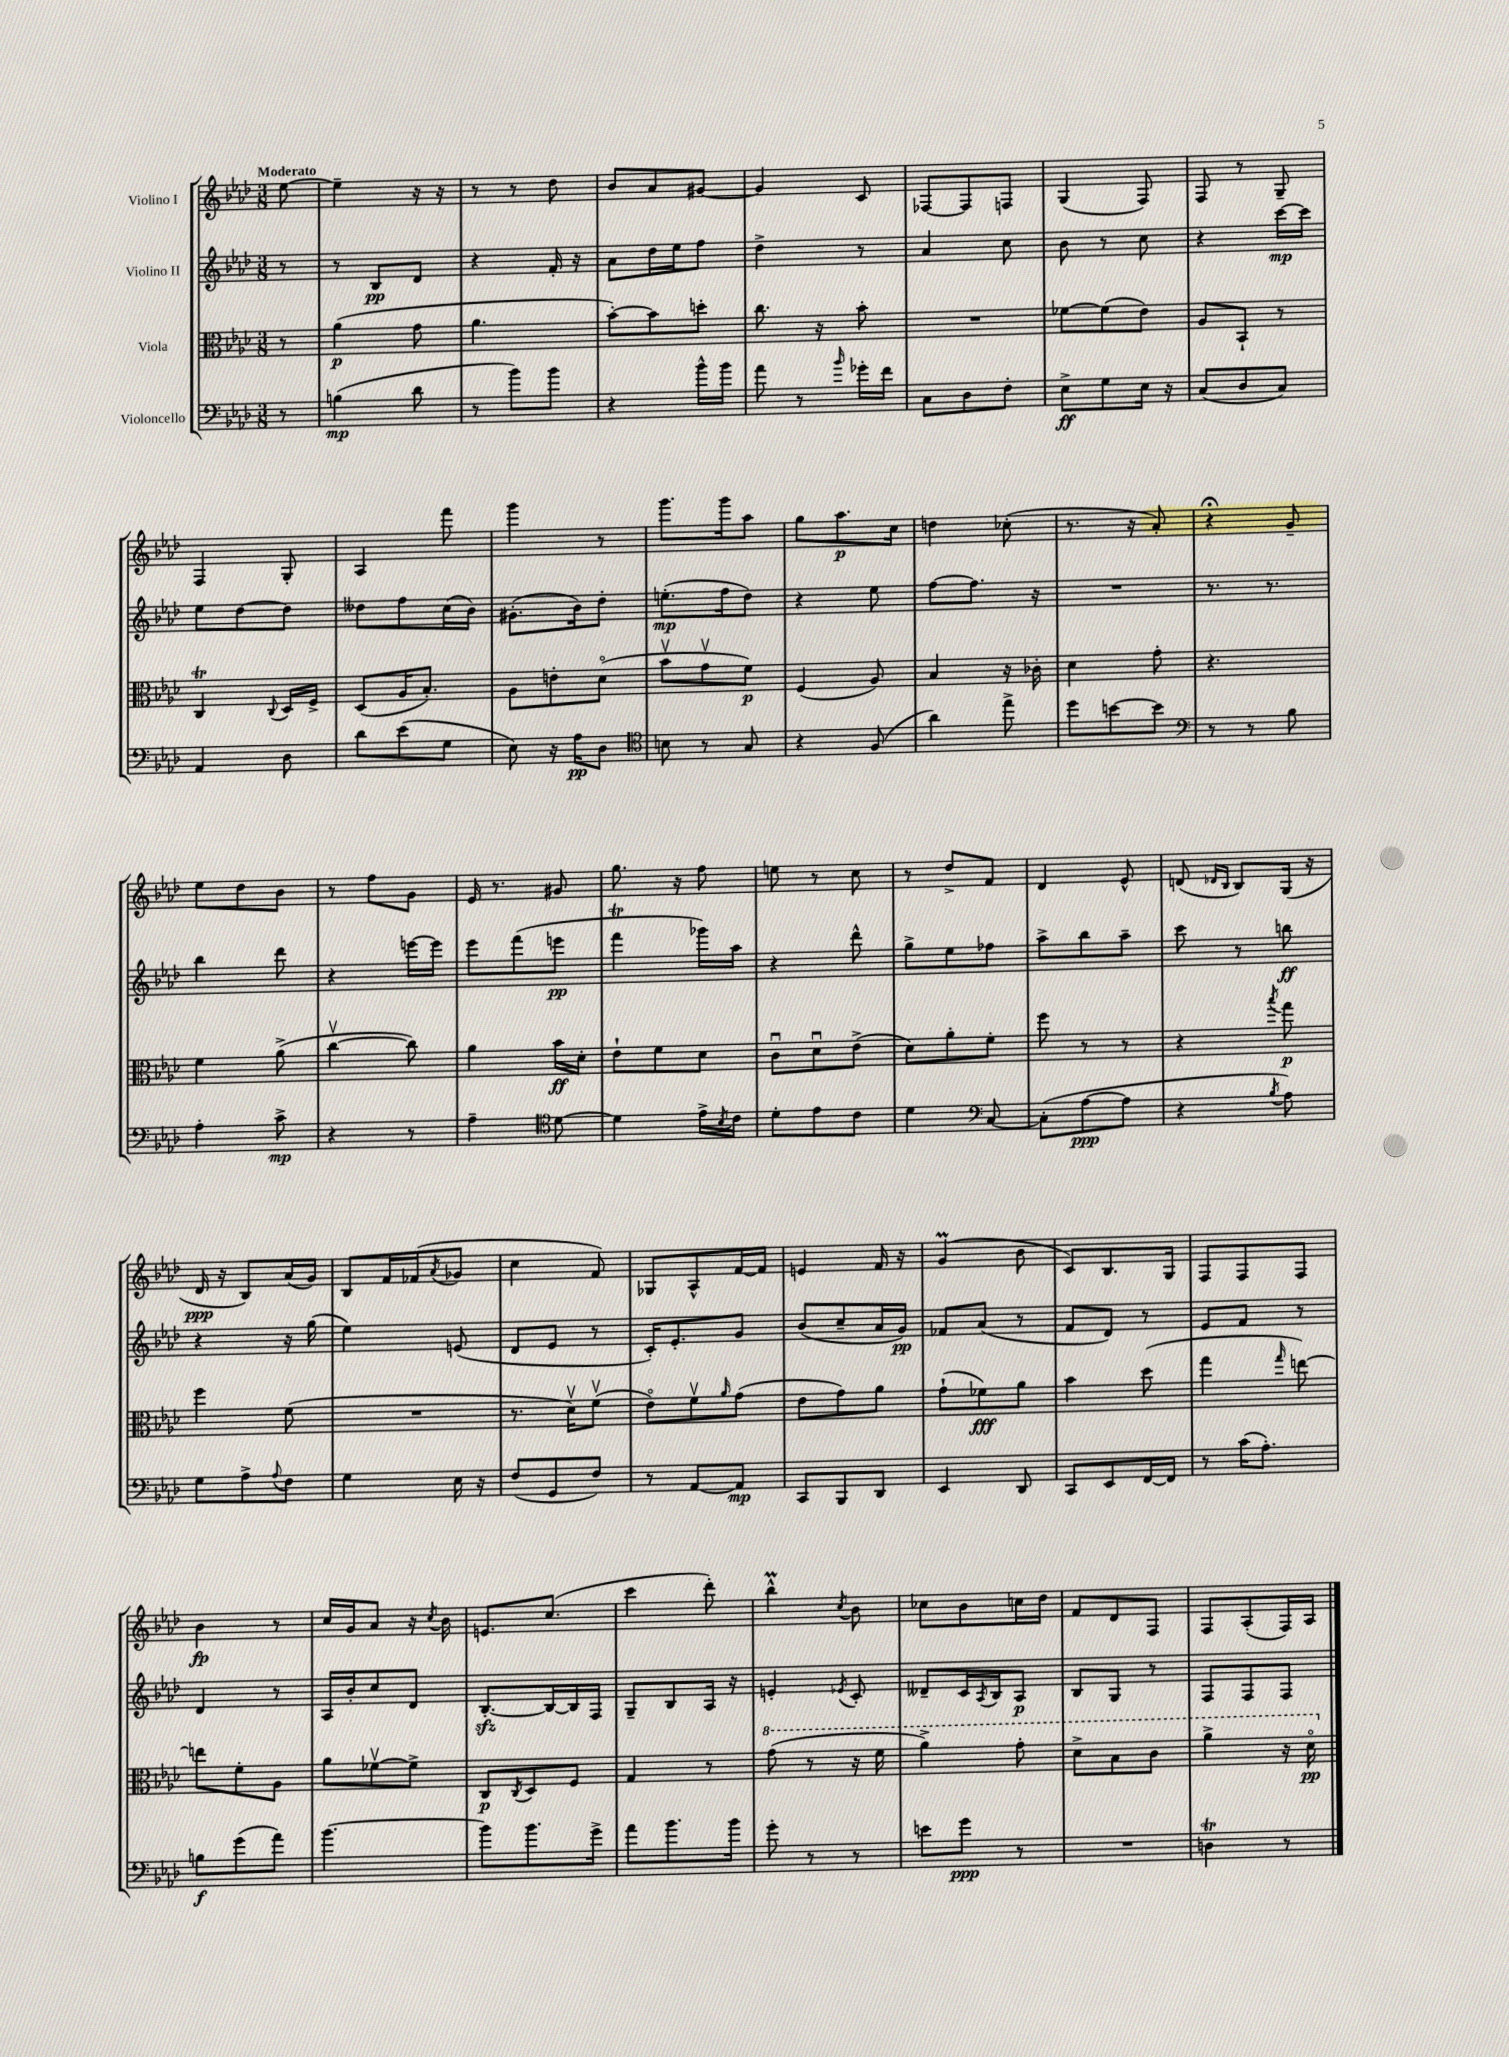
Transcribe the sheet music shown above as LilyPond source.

<<
\new StaffGroup <<
\new Staff = "s0" \with { instrumentName = "Violino I" } {
    \clef treble \key aes \major \numericTimeSignature \time 3/8 \partial 8 \tempo "Moderato"
    ees''8~ |
    ees''4-- r16 r16 |
    r8 r8 des''8 |
    bes'8 aes'8 gis'8~ |
    gis'4 c'8 |
    fes8~ fes8 f8 |
    g4( f8) |
    f8 r8 g8-- |
    f4 g8-. |
    aes4 f'''8 |
    g'''4 r8 |
    g'''8. g'''16 aes''8 |
    g''8 aes''8.\p c''16 |
    d''4 ces''8-.( |
    r8. r16 aes'8-.) |
    r4\fermata g'8-- |
    ees''8 des''8 bes'8 |
    r8 f''8 g'8 |
    ees'16 r8. gis'8 |
    g''8. r16 f''8 |
    e''8 r8 c''8 |
    r8 des''8-> f'8 |
    des'4 ees'8-^ |
    d'8( \grace { des'16 bes16 } bes8) g16( r16 |
    des'16\ppp r16 bes8) aes'16( g'16) |
    bes8 f'16 fes'16( \acciaccatura { aes'8 } ges'8 |
    c''4 f'8) |
    ges8 aes8-^ f'16~ f'16 |
    e'4 f'16 r16 |
    g'4\prall( bes'8 |
    c'8) bes8. g16 |
    f8 f8 f8 |
    bes'4\fp r8 |
    c''16 g'16 aes'8 r16 \acciaccatura { c''8 } bes'16 |
    e'8. c''8.( |
    c'''4 des'''8-.) |
    bes''4-^\prall \acciaccatura { c''8 } bes'8 |
    ces''8 bes'8 c''16 des''16 |
    f'8 des'8 f8 |
    f8 aes8-.( f16) aes16 \bar "|." |
}
\new Staff = "s1" \with { instrumentName = "Violino II" } {
    \clef treble \key aes \major \numericTimeSignature \time 3/8 \partial 8
    r8 |
    r8 bes8\pp des'8 |
    r4 f'16-. r16 |
    aes'8 des''16 ees''16 f''8 |
    des''4-> r8 |
    aes'4 c''8 |
    bes'8 r8 c''8 |
    r4 c'''16~\mp c'''16 |
    ees''8 des''8~ des''8 |
    deses''8 f''8 c''16( bes'16) |
    gis'8.-.( bes'16) des''8-. |
    e''8.-.\mp( f''16 des''8) |
    r4 ees''8 |
    f''8~ f''8. r16 |
    R4. |
    r8. r8. |
    bes''4 des'''8 |
    r4 e'''16~ e'''16 |
    ees'''8 f'''8( e'''8\pp |
    f'''4\trill ges'''16) aes''16 |
    r4 des'''8-^ |
    g''8-> ees''8 fes''8 |
    aes''8-> bes''8 aes''8-- |
    c'''8 r8 b''8\ff |
    r4 r16 g''16( |
    ees''4) e'8( |
    des'8 ees'8 r8 |
    c'16-.) ees'8.-. g'8 |
    bes'8( c''8-- aes'16 g'16\pp) |
    fes'8 aes'8( r8 |
    f'8 des'8) r8 |
    ees'8 f'8 r8 |
    des'4 r8 |
    aes16 bes'16-. c''8 des'8 |
    bes8.~-.\sfz bes16~ bes16 f16 |
    g8-- bes8 aes16 r16 |
    e'4-. \acciaccatura { ees'8 } c'8-. |
    deses'8-- c'16 \acciaccatura { aes8 } bes16 aes8\p |
    bes8 g8 r8 |
    f8 f8 f8 \bar "|." |
}
\new Staff = "s2" \with { instrumentName = "Viola" } {
    \clef alto \key aes \major \numericTimeSignature \time 3/8 \partial 8
    r8 |
    aes'4\p( g'8 |
    aes'4. |
    bes'8~-.) bes'8 d''8-. |
    c''8. r16 bes'8-. |
    R4. |
    fes'8~ fes'8( ees'8) |
    aes8 bes,8-! r8 |
    c4\trill \appoggiatura { c8 } des16 f16-> |
    des8( aes16 bes8.-.) |
    aes8 e'8-. des'8\flageolet( |
    bes'8\upbow g'8\upbow f'8\p) |
    f4( aes8) |
    bes4 r16 ces'16-. |
    des'4 g'8-. |
    r4. |
    f'4 aes'8->( |
    c''4~\upbow c''8) |
    aes'4 bes'16\ff des'16-. |
    ees'8-! f'8 des'8 |
    c'8\downbow des'8\downbow ees'8->( |
    des'8) aes'8-. f'8-. |
    f''8 r8 r8 |
    r4 \acciaccatura { bes''8 } g''8\p |
    f''4 f'8( |
    R4. |
    r8. des'16\upbow) f'8\upbow( |
    ees'8\flageolet) f'8\upbow \grace { aes'16 } g'8( |
    ees'8 g'8) aes'8 |
    g'8-!( fes'8\fff) aes'8 |
    bes'4 des''8( |
    g''4 \grace { g''16 } e''8~) |
    e''8 f'8-. aes8 |
    aes'8 fes'8~\upbow fes'8-> |
    c8\p \acciaccatura { c8 } des8 f8 |
    g4 r8 |
    \ottava #1 g''8( r8 r16 f''16 |
    aes''4->) g''8-. |
    des''8-> bes'8 c''8 |
    aes''4-> r16 des''16\flageolet\pp \ottava #0 \bar "|." |
}
\new Staff = "s3" \with { instrumentName = "Violoncello" } {
    \clef bass \key aes \major \numericTimeSignature \time 3/8 \partial 8
    r8 |
    b4\mp( des'8 |
    r8 bes'8) bes'8 |
    r4 bes'16-^ bes'16 |
    aes'8 r8 \grace { bes'16 } ges'16-. f'16 |
    c8 des8 f8-. |
    ees8->\ff g8 ees16 r16 |
    c8( des8 c8) |
    aes,4 des8 |
    des'8 ees'8( g8 |
    ees8) r16 aes16\pp des8 |
    \clef tenor b8 r8 g8 |
    r4 f8( |
    aes'4) ees''8-> |
    des''8 b'8~ b'8 |
    \clef bass r8 r8 bes8 |
    aes4-. c'8->\mp |
    r4 r8 |
    aes4-- \clef tenor des'8~ |
    des'4 ees'16-> \acciaccatura { bes8 } c'16 |
    des'8-. ees'8 c'8 |
    des'4 \clef bass c8~ |
    c8-.( aes8~\ppp aes8 |
    r4 \acciaccatura { bes8 } aes8) |
    g8 aes8-> \appoggiatura { aes8 } f8 |
    g4 ees16 r16 |
    f8( g,8 f8) |
    r8 aes,8~ aes,8\mp |
    c,8 bes,,8 des,8 |
    ees,4 des,8 |
    c,8 ees,8 f,16~ f,16 |
    r8 c'16( aes8.-.) |
    b8\f g'8( aes'8) |
    bes'4.~ |
    bes'8 bes'8. g'16-> |
    aes'8 bes'8. bes'16 |
    g'8-. r8 r8 |
    e'8 g'8\ppp r8 |
    R4. |
    d4\trill r8 \bar "|." |
}
>>
>>
\layout { \context { \Score \remove "Bar_number_engraver" } }
